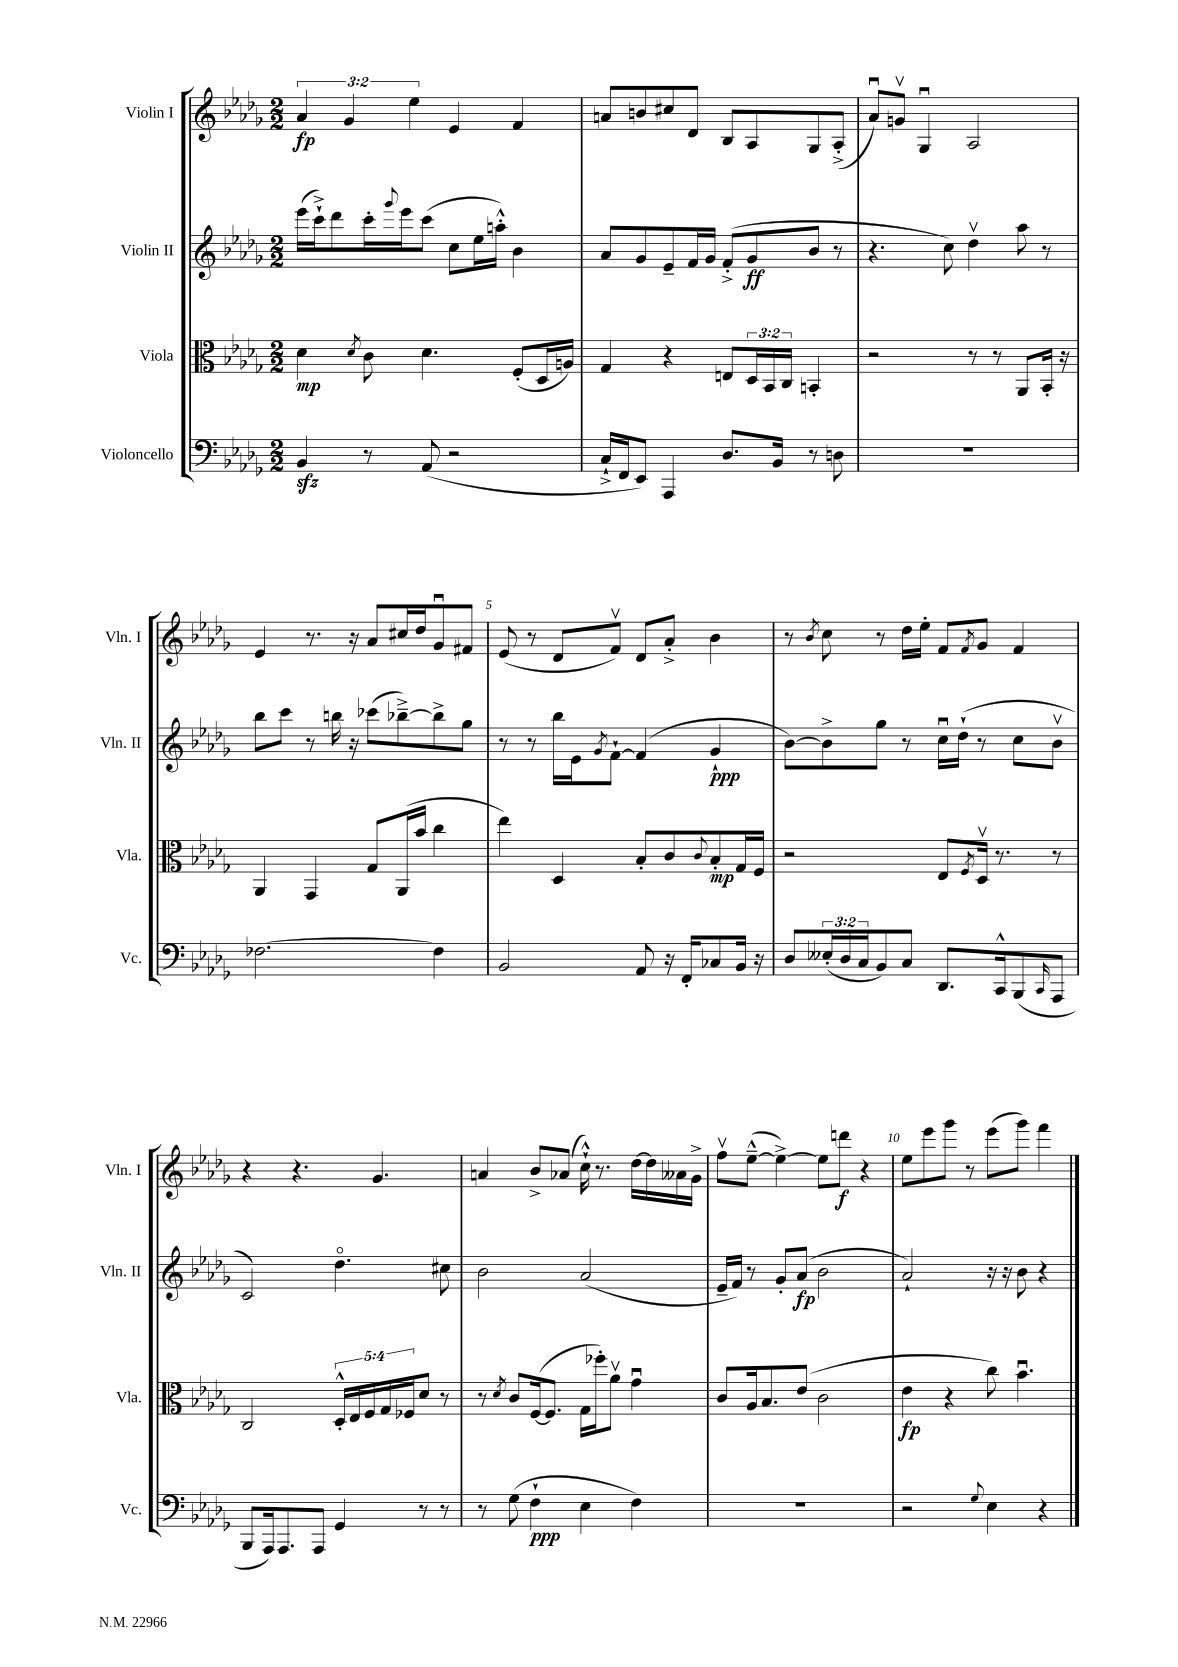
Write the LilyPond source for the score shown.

<<
\new StaffGroup <<
\new Staff = "s0" \with { instrumentName = "Violin I" shortInstrumentName = "Vln. I" } {
    \clef treble \key des \major \numericTimeSignature \time 2/2 \override Staff.TupletNumber.text = #tuplet-number::calc-fraction-text
    \tuplet 3/2 { aes'4\fp ges'4 ees''4 } ees'4 f'4 |
    a'8 b'8 cis''8 des'8 bes8 aes8 ges8 aes8-.->( |
    aes'8\downbow) g'8\upbow ges4\downbow aes2 |
    ees'4 r8. r16 aes'8 cis''16 des''16 ges'8\downbow fis'8 |
    ees'8( r8 des'8 f'8\upbow) des'8 aes'8-.-> bes'4 |
    r8 \acciaccatura { bes'8 } c''8 r8 des''16 ees''16-. f'8 \acciaccatura { f'8 } ges'8 f'4 |
    r4 r4. ges'4. |
    a'4 bes'8-> aes'8( c''16-!-^) r8. des''16~ des''16 aeses'16 ges'16-> |
    f''8\upbow ees''8~---^( ees''4~->) ees''8 d'''8\f r4 |
    ees''8 ees'''8 ges'''8 r8 ees'''8( ges'''8) f'''4 \bar "|." |
}
\new Staff = "s1" \with { instrumentName = "Violin II" shortInstrumentName = "Vln. II" } {
    \clef treble \key des \major \numericTimeSignature \time 2/2
    ees'''16( c'''16-!->) des'''8 c'''16-. \appoggiatura { ges'''8 } ees'''16 c'''8( c''8 ees''16 a''16-.-^) bes'4 |
    aes'8 ges'8 ees'8-- f'16 ges'16 f'8-.->( ges'8\ff bes'8 r8 |
    r4. c''8) des''4\upbow aes''8 r8 |
    bes''8 c'''8 r8 b''16 r16 ces'''8( bes''8~--->) bes''8-> ges''8 |
    r8 r8 bes''16 ees'16 \acciaccatura { ges'8 } f'8~-! f'4( ges'4-!\ppp |
    bes'8~) bes'8-> ges''8 r8 c''16\downbow des''16-!( r8 c''8 bes'8\upbow |
    c'2) des''4.\flageolet cis''8 |
    bes'2 aes'2( |
    ees'16-- f'16) r8 ges'8-. aes'8\fp( bes'2 |
    aes'2-!) r16 r16 bes'8 r4 \bar "|." |
}
\new Staff = "s2" \with { instrumentName = "Viola" shortInstrumentName = "Vla." } {
    \clef alto \key des \major \numericTimeSignature \time 2/2 \override Staff.TupletNumber.text = #tuplet-number::calc-fraction-text
    des'4\mp \acciaccatura { des'8 } c'8 des'4. f8-.( des16 a16) |
    ges4 r4 e8 \tuplet 3/2 { des16 bes,16 c16 } b,4-. |
    r2 r8 r8 aes,8 bes,16-. r16 |
    aes,4 ges,4 ges8 aes,16( bes'16 c''4 |
    ees''4) des4 bes8-. c'8 \appoggiatura { c'8 } bes8-.\mp ges16 f16 |
    r2 ees8 \acciaccatura { f8 } des16\upbow r8. r8 |
    c2 \tuplet 5/4 { des16-.-^ ees16 f16 ges16 fes16 } des'8 r8 |
    r8 \acciaccatura { des'8 } c'8 f16~( f8. ges16 fes''16-.) aes'8\upbow ges'4\downbow |
    c'8 aes16 bes8. ees'8( c'2 |
    ees'4\fp r4 c''8) bes'4.\downbow \bar "|." |
}
\new Staff = "s3" \with { instrumentName = "Violoncello" shortInstrumentName = "Vc." } {
    \clef bass \key des \major \numericTimeSignature \time 2/2 \override Staff.TupletNumber.text = #tuplet-number::calc-fraction-text
    bes,4\sfz r8 aes,8( r2 |
    c16-!-> f,16 ees,8) aes,,4 des8. bes,16 r8 d8 |
    R1 |
    fes2.~ fes4 |
    bes,2 aes,8 r16 f,16-. ces8 bes,16 r16 |
    des8 \tuplet 3/2 { eeses16-.( des16 c16 } bes,8) c8 des,8. c,16-^ bes,,8( \grace { c,16 } aes,,8 |
    bes,,8 aes,,16) aes,,8. aes,,8 ges,4 r8 r8 |
    r8 ges8( f4-!\ppp ees4 f4) |
    R1 |
    r2 \appoggiatura { ges8 } ees4 r4 \bar "|." |
}
>>
>>
\layout { \context { \Score \override BarNumber.break-visibility = ##(#f #t #t) barNumberVisibility = #(every-nth-bar-number-visible 5) } }
